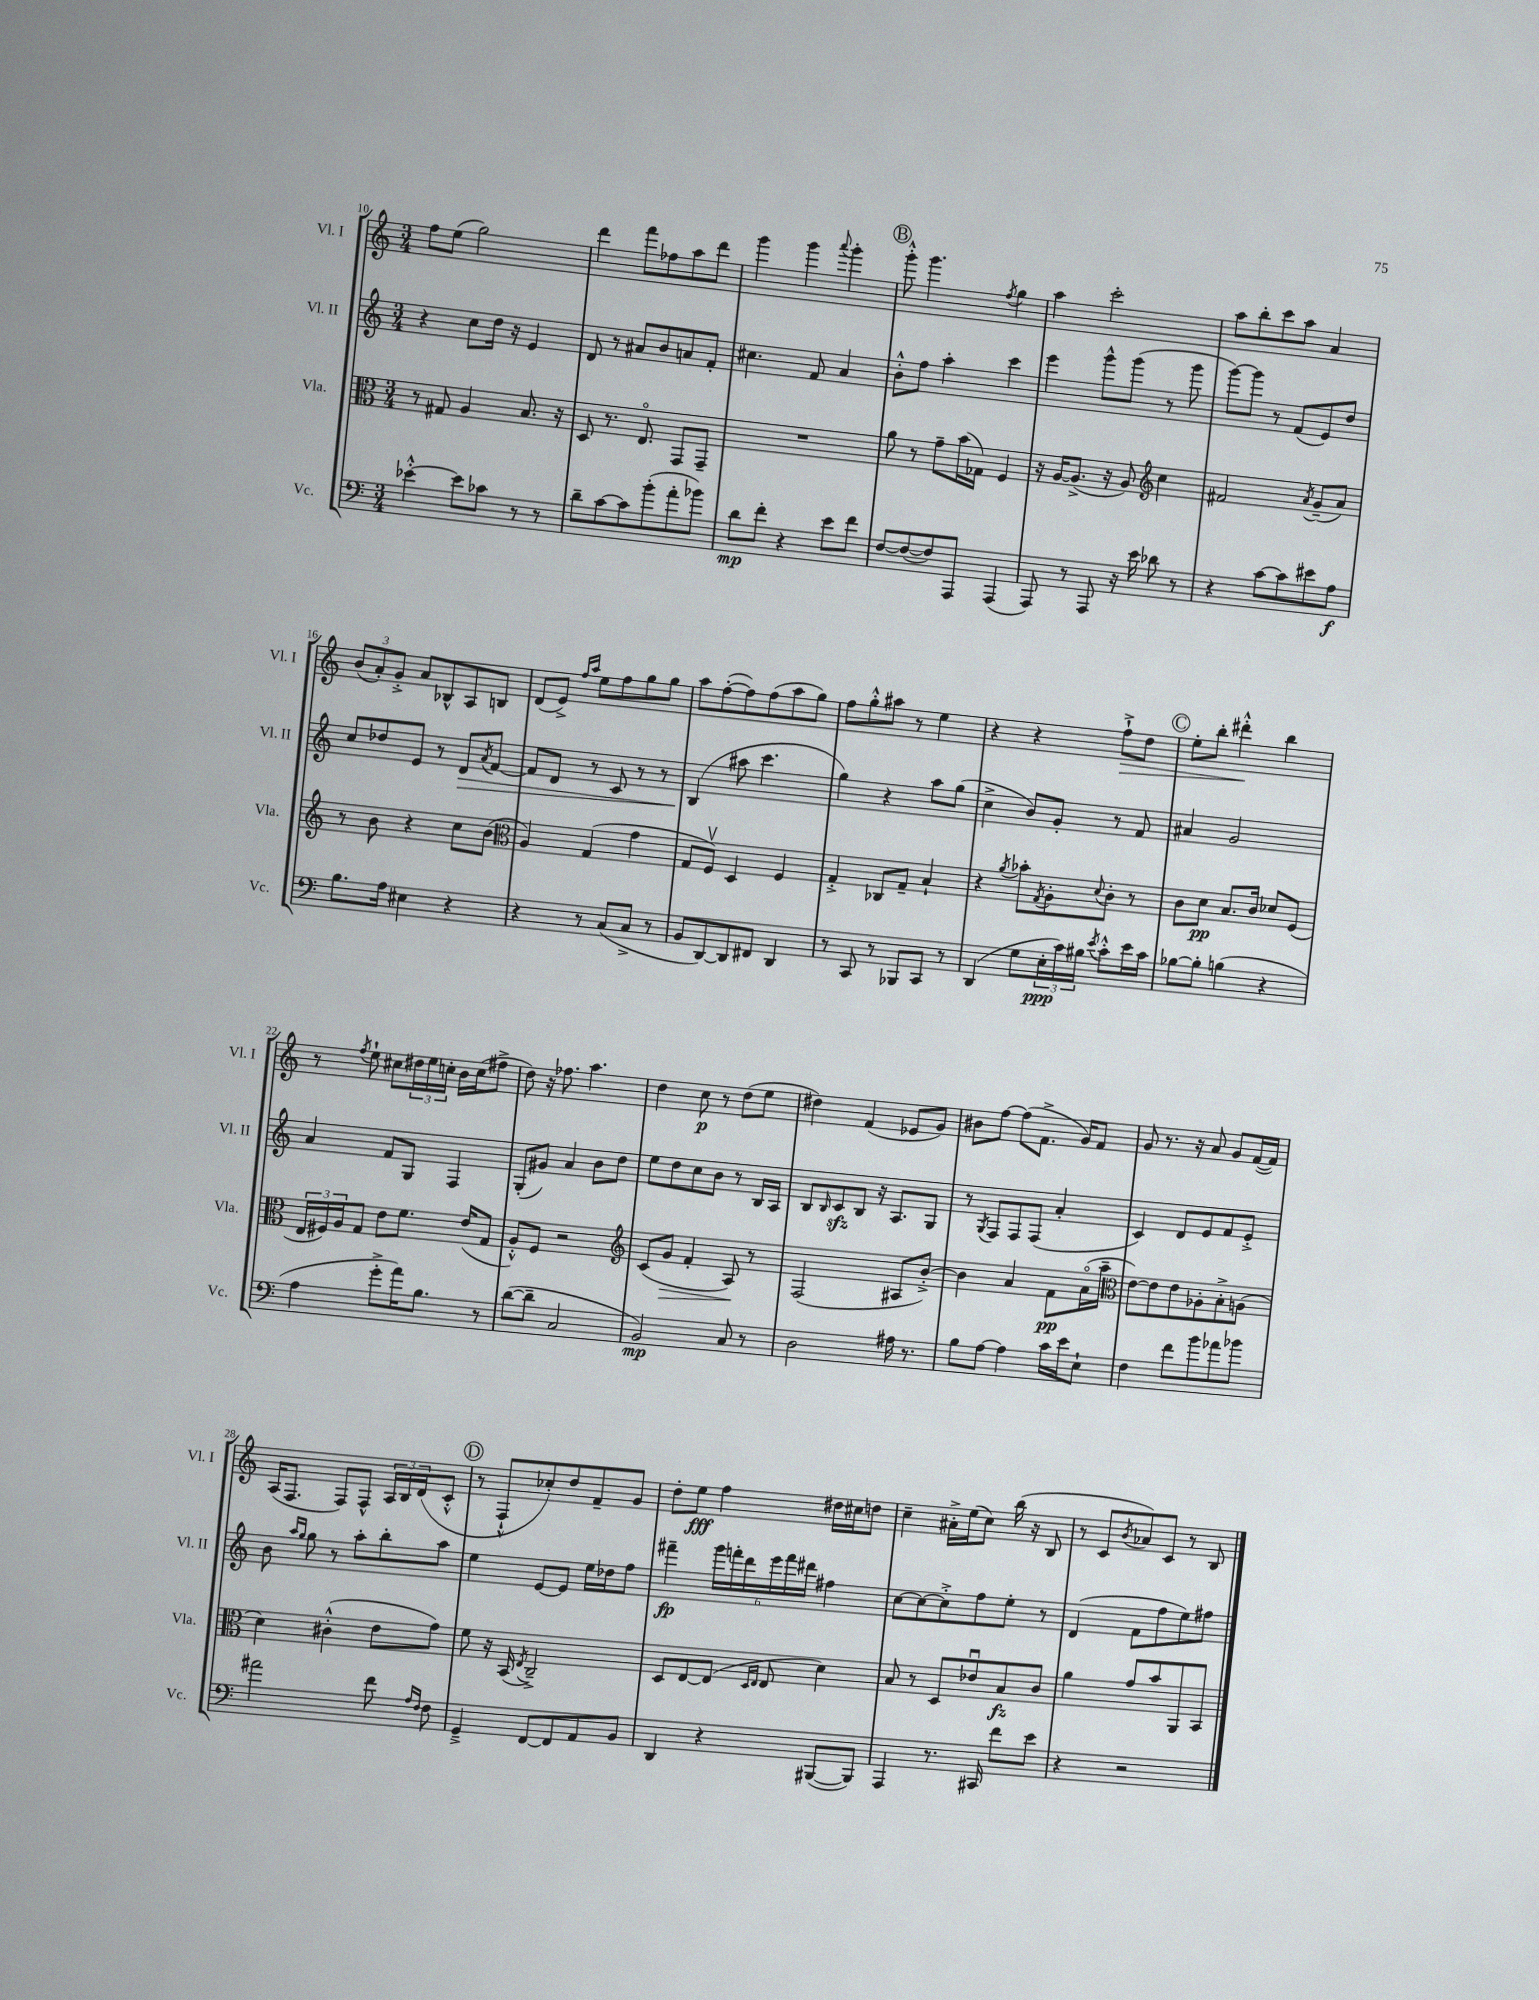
<<
\new StaffGroup <<
\new Staff = "s0" \with { instrumentName = "Vl. I" shortInstrumentName = "Vl. I" } {
    \clef treble \key c \major \numericTimeSignature \time 3/4
    f''8 e''8( g''2) |
    d'''4 f'''8 fes''8 a''8 d'''8 |
    g'''4 g'''4 \appoggiatura { a'''8 } g'''4-. |
    \mark \markup { \circle "B" } g'''8-.-^ g'''4. \acciaccatura { f''8 } g''4 |
    a''4 c'''2-. |
    a''8 b''8-. c'''8 a''8 a'4 |
    \tuplet 3/2 { b'8( a'8-.) g'8-.-> } a'8 bes8-^ a8 b8 |
    d'8( e'8->) \grace { f''16 a''16 } e''8 f''8 g''8 g''8 |
    a''8 f''8~-.( f''8) f''8( a''8 g''8) |
    f''8 g''8-.-^ ais''8 r8 e''4 |
    r4 r4 f''8-!->\> d''8 |
    \mark \markup { \circle "C" } e''8-. b''8-. dis'''4-.-^\! b''4 |
    r8 \acciaccatura { f''8 } e''8-! cis''8 \tuplet 3/2 { dis''16 e''16 c''16-. } b'16 c''16( fis''8-> |
    d''8) r16 fes''8. a''4. |
    d''4 c''8\p r8 d''8( e''8 |
    dis''4) f'4( ees'8 g'8) |
    bis'8 f''8~ f''8( f'8.-> g'16) f'8 |
    g'8 r8. r16 a'8 g'8 f'16~( f'16) |
    a16( f8. f8) f8-^ \tuplet 3/2 { a16 b16 d'16( } c'8-.-^ |
    \mark \markup { \circle "D" } r8 f8-!-^ ces''8-.) d''8 f'8-- g'8 |
    d''8-. e''8\fff f''4 dis''16 cis''16 d''8 |
    c''4-- ais'16-.-> e''16( c''8) b''16( r16 b8 |
    r8 c'8 \acciaccatura { b'8 } aes'8) c'8 r8 b8 \bar "|." |
}
\new Staff = "s1" \with { instrumentName = "Vl. II" shortInstrumentName = "Vl. II" } {
    \clef treble \key c \major \numericTimeSignature \time 3/4
    r4 c''8 d''16 r16 e'4 |
    d'8 r8 ais'8 b'8 a'8 f'8-. |
    cis''4. f'8 a'4 |
    \mark \markup { \circle "B" } b'8-.-^ f''8 a''4-. c'''4 |
    e'''4 g'''8-^ g'''8( r8 g'''8 |
    g'''8~) g'''8 r8 f'8( e'8) d''8 |
    c''8 des''8 e'8 r8 d'8\> \acciaccatura { a'8 } f'8~ |
    f'8 d'8 r8 c'8 r8 r8 |
    b4\!( ais''8 c'''4. |
    g''4) r4 a''8 g''8( |
    c''4-> b'8) g'8-. r8 f'8 |
    \mark \markup { \circle "C" } ais'4 g'2 |
    a'4 f'8 g8 f4 |
    g8-.( gis'8) a'4 b'8 d''8 |
    e''8 d''8 c''8 b'8 r8 b16 a16 |
    b8 \grace { b16 } c'8\sfz b8 r16 a8. g8 |
    r8 \acciaccatura { g8 } f8 f8 f8( a'4-. |
    c'4) d'8 e'8 f'8 e'8-.-> |
    b'8 \grace { a''16 g''16 } g''8 r8 a''8-. b''8-. a''8 |
    \mark \markup { \circle "D" } e''4 e'8~ e'8 e''16 des''16 f''8 |
    fis'''4--\fp \tuplet 6/4 { g'''16 f'''16-. d'''16 e'''16 f'''16 dis'''16 } fis''4 |
    c''8~ c''8~ c''8-.-> f''8 e''8-. r8 |
    d'4( f'8 f''8 e''8) fis''8 \bar "|." |
}
\new Staff = "s2" \with { instrumentName = "Vla." shortInstrumentName = "Vla." } {
    \clef alto \key c \major \numericTimeSignature \time 3/4
    r8 gis8 a4 b8. r16 |
    d8 r8. e8.\flageolet g,8 g,8-- |
    R2. |
    \mark \markup { \circle "B" } a'8 r8 g'8-- b'16( ges16) f4 |
    r16 a16~ a8.->( r16 a8) \clef treble c''4 |
    fis'2 \acciaccatura { a'8 } g'8--( a'8) |
    r8 b'8 r4 c''8 b'8( |
    \clef alto a4) g4( g'4 |
    g8 f8\upbow) d4 f4 |
    g4-.-> ces8 g8-- b4-! |
    r4 \acciaccatura { a'8 } bes'8-. \acciaccatura { g8 } a8-. \appoggiatura { d'8 } c'8-. r8 |
    \mark \markup { \circle "C" } c'8 d'8\pp b8. c'16 des'8 f8( |
    \tuplet 3/2 { e16 fis16) a16 } g8 e'8 f'8. e'16( g8 |
    a8-.-^) f8 r2 |
    \clef treble c'8( g'8\> f'4-. a8\!) r8 |
    f2( ais8 b'8~-.->) |
    b'4 a'4 f'8\pp a'16\flageolet( a''16-- |
    \clef alto e'8~) e'8 e'8 aes8-. b8-.-> a8( |
    d'4) cis'4-.-^( e'8 g'8) |
    \mark \markup { \circle "D" } f'8 r16 b,16( \acciaccatura { e8 } c2--->) |
    d8 e8~ e8( \grace { d16 e16 } e8 d'4) |
    b8 r8 d8 ees'8\downbow b8\fz c'8 |
    a'4 g'8 b'8 a,8 b,8 \bar "|." |
}
\new Staff = "s3" \with { instrumentName = "Vc." shortInstrumentName = "Vc." } {
    \clef bass \key c \major \numericTimeSignature \time 3/4
    ees'4~-.-^ ees'8 ces'8 r8 r8 |
    d'8-- c'8~ c'8 b'8-.( a'8-. bes'8) |
    d'8\mp f'8-. r4 e'8 f'8 |
    \mark \markup { \circle "B" } f8~ f8~( f8) a,,8 a,,4( |
    a,,8) r8 a,,8 r16 e'16 des'8 r8 |
    r4 c'8~ c'8 eis'8 a8\f |
    b8. a16 eis4 r4 |
    r4 r8 c8( c8-> r8 |
    b,8 d,8~) d,8 fis,8 d,4 |
    r8 c,8 r8 bes,,8 c,8 r8 |
    d,4( g8 \tuplet 3/2 { e16-.\ppp c'16) bis16 } \acciaccatura { e'8 } c'8-.-^ e'16 c'16 |
    \mark \markup { \circle "C" } bes8~ bes8-. b4( r4 |
    a4 g'8-.-> a'16) b8. r8 |
    d'8~( d'8-- c2 |
    b,2\mp) c8 r8 |
    d2 ais16 r8. |
    b8 a8~ a4 c'16 e'16 e8-! |
    f4 f'8 b'8 aes'8 bes'8 |
    ais'2 f'8 \grace { a16 f16 } f8 |
    \mark \markup { \circle "D" } g,4---> f,8~ f,8 a,8 b,8 |
    d,4 r4 bis,,8~( bis,,8) |
    a,,4 r8. cis,16 f'8 e'8 |
    r4 r2 \bar "|." |
}
>>
>>
\layout { \context { \Score currentBarNumber = #10 } }
